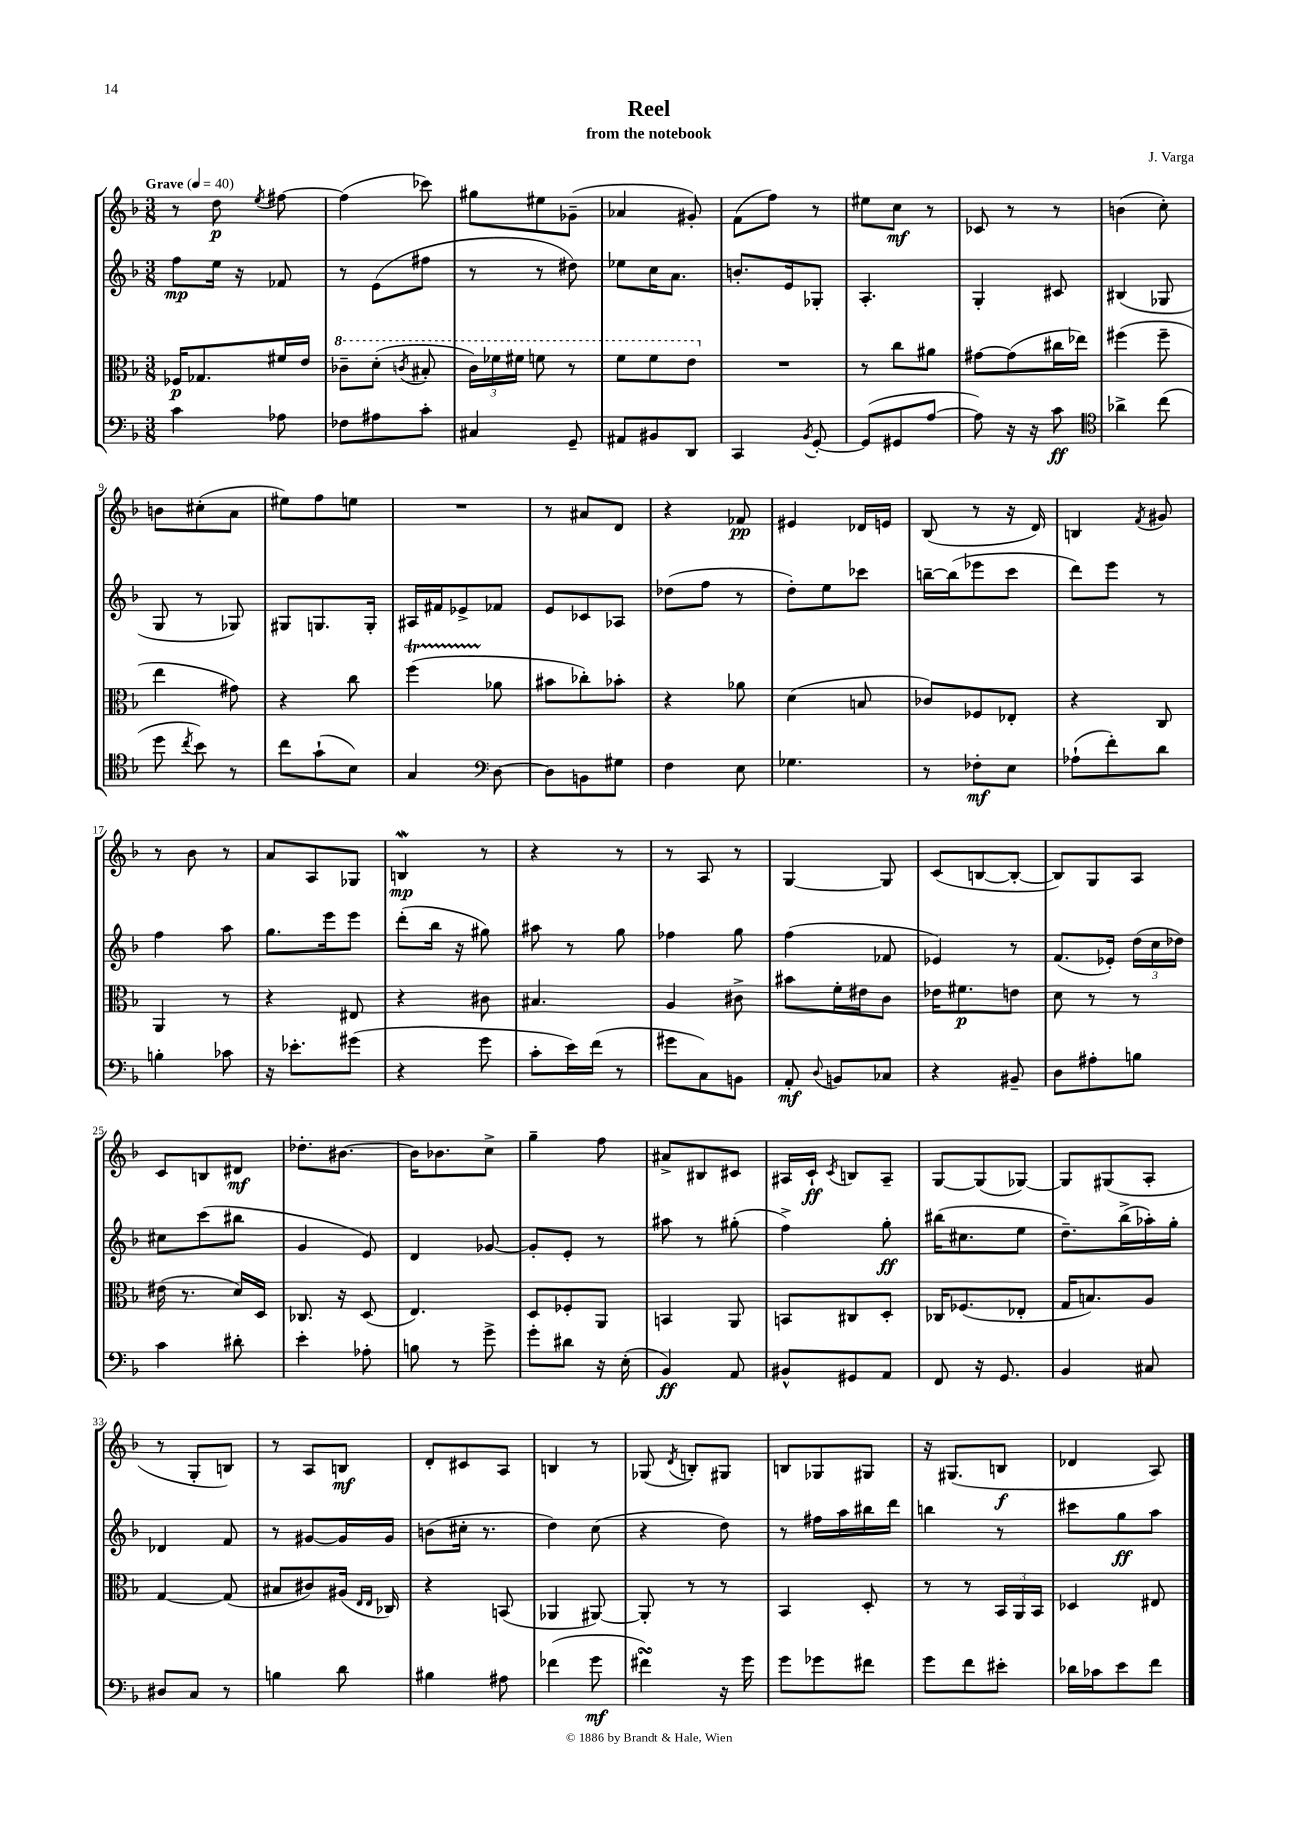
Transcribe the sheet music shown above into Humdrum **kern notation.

**kern	**dynam	**kern	**dynam	**kern	**dynam	**kern	**dynam
*part4	*part4	*part3	*part3	*part2	*part2	*part1	*part1
*staff4	*staff4	*staff3	*staff3	*staff2	*staff2	*staff1	*staff1
*clefF4	*	*clefC3	*	*clefG2	*	*clefG2	*
*k[b-]	*	*k[b-]	*	*k[b-]	*	*k[b-]	*
*M3/8	*	*M3/8	*	*M3/8	*	*M3/8	*
*MM40	*	*MM40	*	*MM40	*	*MM40	*
=1	=1	=1	=1	=1	=1	=1	=1
!	!	!	!	!	!	!LO:TX:a:B:t=Grave	!
4c\	.	16F-X/KL	p	8ff\L	mp	8r	.
.	.	8.G-X/	.	.	.	.	.
.	.	.	.	16ee\Jk	.	8dd\	p
.	.	.	.	16r	.	.	.
.	.	.	.	.	.	8qee/	.
8A-X\	.	16f#X/L	.	8f-X/	.	[8ff#X\	.
.	.	16e/JJ	.	.	.	.	.
=2	=2	=2	=2	=2	=2	=2	=2
*	*	*8va	*	*	*	*	*
8F-X\L	.	8cc-X~\L	.	8r	.	(4ff#\]	.
8A#X\	.	(8dd'\J	.	(8e\L	.	.	.
.	.	8qccn/	.	.	.	.	.
8c'\J	.	8b#X'/	.	8ff#X\J	.	8ccc-X\)	.
=3	=3	=3	=3	=3	=3	=3	=3
4C#X/	.	24cc\LL)	.	8r	.	8gg#X\L	.
.	.	24ff-X\	.	.	.	.	.
.	.	24ff#X\JJ	.	.	.	.	.
.	.	8ffn\	.	8r	.	8ee#X\	.
8GG~/	.	8r	.	8dd#X\)	.	(8g-X~\J	.
=4	=4	=4	=4	=4	=4	=4	=4
8AA#X/L	.	8ff\L	.	8ee-X\L	.	4a-X/	.
8BB#X/	.	8ff\	.	16cc\K	.	.	.
.	.	.	.	8.a\J	.	.	.
8DD/J	.	8ee\J	.	.	.	8g#X'/)	.
=5	=5	=5	=5	=5	=5	=5	=5
*	*	*X8va	*	*	*	*	*
4CC/	.	4.r	.	8.bn'/L	.	(8f\L	.
.	.	.	.	.	.	8ff\J)	.
.	.	.	.	16e/k	.	.	.
8qBB-/	.	.	.	.	.	.	.
[8GG'/	.	.	.	8G-X'/J	.	8r	.
=6	=6	=6	=6	=6	=6	=6	=6
(8GG/L]	.	8r	.	4.A'/	.	8ee#X\L	.
8GG#X/	.	8cc\L	.	.	.	8cc\J	mf
[8A/J	.	8a#X\J	.	.	.	8r	.
=7	=7	=7	=7	=7	=7	=7	=7
8A\])	.	[8g#X\L	.	4G'/	.	8c-X/	.
16r	.	(8g#\]	.	.	.	8r	.
16r	.	.	.	.	.	.	.
8c\	ff	16cc#X\L	.	8c#X/	.	8r	.
.	.	16ee-X\JJ)	.	.	.	.	.
=8	=8	=8	=8	=8	=8	=8	=8
*clefC4	*	*	*	*	*	*	*
4a-X^\	.	(4ff#X\	.	(4B#X/	.	(4bn\	.
(8cc\	.	8ff#~\	.	8G-X/	.	8cc'\)	.
!!LO:LB:g=z
=9	=9	=9	=9	=9	=9	=9	=9
8dd\	.	4ee\	.	8G/	.	8bn\L	.
8qcc/	.	.	.	.	.	.	.
8b-\)	.	.	.	8r	.	(8cc#X'\	.
8r	.	8g#X\)	.	8G-X/)	.	8a\J	.
=10	=10	=10	=10	=10	=10	=10	=10
8cc\L	.	4r	.	8G#X/L	.	8ee#X\L)	.
(8g`\	.	.	.	8.Gn/	.	8ff\	.
8B-\J)	.	8cc\	.	.	.	8een\J	.
.	.	.	.	16G'/Jk	.	.	.
=11	=11	=11	=11	=11	=11	=11	=11
4G/	.	(4ffT\	.	16A#X/LL	.	4.r	.
.	.	.	.	16f#X/J	.	.	.
.	.	.	.	8e-X^/	.	.	.
*clefF4	*	*	*	*	*	*	*
[8D\	.	8a-X\	.	8f-X/J	.	.	.
=12	=12	=12	=12	=12	=12	=12	=12
8D\L]	.	8b#X\L	.	8e/L	.	8r	.
8BBn\	.	8cc-X'\)	.	8c-X/	.	8a#X/L	.
8G#X\J	.	8b-X'\J	.	8A-X/J	.	8d/J	.
=13	=13	=13	=13	=13	=13	=13	=13
4F\	.	4r	.	(8dd-X\L	.	4r	.
.	.	.	.	8ff\J	.	.	.
8E\	.	8a-X\	.	8r	.	8f-X/	pp
=14	=14	=14	=14	=14	=14	=14	=14
4.G-X\	.	(4d\	.	8dd'\L)	.	4e#X/	.
.	.	.	.	8ee\	.	.	.
.	.	8Bn/	.	8ccc-X\J	.	16d-X/LL	.
.	.	.	.	.	.	16en/JJ	.
=15	=15	=15	=15	=15	=15	=15	=15
8r	.	8c-X/L)	.	[16bbn~\LL	.	(8B-/	.
.	.	.	.	(16bb\J]	.	.	.
8F-X'\L	mf	8F-X/	.	8eee-X\	.	8r	.
8E\J	.	8E-X'/J	.	8ccc\J	.	16r	.
.	.	.	.	.	.	16d/)	.
=16	=16	=16	=16	=16	=16	=16	=16
(8A-X`\L	.	4r	.	8ddd\L)	.	4Bn/	.
8f'\)	.	.	.	8eee\J	.	.	.
.	.	.	.	.	.	8qf/	.
8d\J	.	8C/	.	8r	.	8g#X/	.
!!LO:LB:g=z
=17	=17	=17	=17	=17	=17	=17	=17
4Bn'\	.	4AA/	.	4ff\	.	8r	.
.	.	.	.	.	.	8b-\	.
8c-X\	.	8r	.	8aa\	.	8r	.
=18	=18	=18	=18	=18	=18	=18	=18
16r	.	4r	.	8.gg\L	.	8a/L	.
8.e-X'\L	.	.	.	.	.	.	.
.	.	.	.	.	.	8A/	.
.	.	.	.	16eee\k	.	.	.
(8g#X\J	.	8E#X/	.	8eee\J	.	8G-X/J	.
=19	=19	=19	=19	=19	=19	=19	=19
4r	.	4r	.	(8ddd'\L	.	4BnW/	mp
.	.	.	.	16bb-\Jk	.	.	.
.	.	.	.	16r	.	.	.
8g\	.	8c#X\	.	8gg#X\)	.	8r	.
=20	=20	=20	=20	=20	=20	=20	=20
8c'\L	.	4.B#X/	.	8aa#X\	.	4r	.
16e\L)	.	.	.	8r	.	.	.
(16f\JJ	.	.	.	.	.	.	.
8r	.	.	.	8gg\	.	8r	.
=21	=21	=21	=21	=21	=21	=21	=21
8g#X\L	.	4A/	.	4ff-X\	.	8r	.
8C\)	.	.	.	.	.	8A/	.
8BBn\J	.	8c#X^\	.	8gg\	.	8r	.
=22	=22	=22	=22	=22	=22	=22	=22
8AA'/	mf	8b#X\L	.	(4ff\	.	[4G/	.
8qqD/	.	.	.	.	.	.	.
8BBn/L	.	16f'\L	.	.	.	.	.
.	.	16e#X\J	.	.	.	.	.
8C-X/J	.	8c\J	.	8f-X/	.	8G/]	.
=23	=23	=23	=23	=23	=23	=23	=23
4r	.	16e-X\KL	.	4e-X/)	.	(8c/L	.
.	.	8.f#X\	p	.	.	.	.
.	.	.	.	.	.	[8Bn/	.
8BB#X~/	.	8en\J	.	8r	.	8B'/J_	.
=24	=24	=24	=24	=24	=24	=24	=24
8D\L	.	8d\	.	(8.f/L	.	8B/L])	.
8A#X'\	.	8r	.	.	.	8G/	.
.	.	.	.	16e-X'/Jk)	.	.	.
8Bn\J	.	8r	.	(24dd\LL	.	8A/J	.
.	.	.	.	24cc\	.	.	.
.	.	.	.	24dd-X\JJ)	.	.	.
!!LO:LB:g=z
=25	=25	=25	=25	=25	=25	=25	=25
4c\	.	(16e#X\	.	8cc#X\L	.	8c/L	.
.	.	8.r	.	.	.	.	.
.	.	.	.	(8ccc\	.	8Bn/	.
8d#X'\	.	16d/LL)	.	8bb#X\J	.	8d#X/J	mf
.	.	16D/JJ	.	.	.	.	.
=26	=26	=26	=26	=26	=26	=26	=26
4e'\	.	8.C-X/	.	4g/	.	8.dd-X'\L	.
.	.	16r	.	.	.	[8.b#X\J	.
8A-X'\	.	(8D/	.	8e/)	.	.	.
=27	=27	=27	=27	=27	=27	=27	=27
8Bn\	.	4.E/)	.	4d/	.	16b#\KL]	.
.	.	.	.	.	.	8.b-X\	.
8r	.	.	.	.	.	.	.
8g^\	.	.	.	[8g-X/	.	8cc^\J	.
=28	=28	=28	=28	=28	=28	=28	=28
8g'\L	.	8D/L	.	8g-'/L]	.	4gg~\	.
8d#X\J	.	8F-X'/	.	8e'/J	.	.	.
16r	.	8AA/J	.	8r	.	8ff\	.
(16E'\	.	.	.	.	.	.	.
=29	=29	=29	=29	=29	=29	=29	=29
4BB-/)	ff	4BBn/	.	8aa#X\	.	8a#X^/L	.
.	.	.	.	8r	.	8B#X/	.
8AA/	.	8AA/	.	(8gg#X'\	.	8c#X/J	.
=30	=30	=30	=30	=30	=30	=30	=30
8BB#X^^/L	.	8BBn/L	.	4ff^\)	.	16A#X/LL	.
.	.	.	.	.	.	16c`/JJ	ff
.	.	.	.	.	.	8qc/	.
8GG#X/	.	8C#X/	.	.	.	8Bn/L	.
8AA/J	.	8D'/J	.	8gg'\	ff	8A#~/J	.
=31	=31	=31	=31	=31	=31	=31	=31
8FF/	.	16C-X/KL	.	(16bb#X\KL	.	[8G/L	.
.	.	(8.F-X/	.	8.cc#X\	.	.	.
16r	.	.	.	.	.	(8G/]	.
8.GG/	.	.	.	.	.	.	.
.	.	8E-X'/J	.	8ee\J	.	[8G-X/J)	.
=32	=32	=32	=32	=32	=32	=32	=32
4BB-/	.	16G/KL	.	8.dd~\L)	.	8G-/L]	.
.	.	8.Bn/)	.	.	.	.	.
.	.	.	.	.	.	(8G#X/	.
.	.	.	.	(16bb-^\L	.	.	.
8C#X/	.	8A/J	.	16aa-X'\)	.	8A'/J	.
.	.	.	.	16gg'\JJ	.	.	.
!!LO:LB:g=z
=33	=33	=33	=33	=33	=33	=33	=33
8D#X/L	.	[4G/	.	4d-X/	.	8r	.
8C/J	.	.	.	.	.	8G'/L	.
8r	.	(8G/]	.	8f/	.	8Bn/J)	.
=34	=34	=34	=34	=34	=34	=34	=34
4Bn\	.	8B#X/L	.	8r	.	8r	.
.	.	8c#X/)	.	[8g#X/L	.	8A/L	.
8d\	.	(16A#X/Jk	.	16g#/L]	.	8Bn/J	mf
.	.	16qqE/LL	.	.	.	.	.
.	.	16qqE/JJ	.	.	.	.	.
.	.	16C-X/)	.	16g#/JJ	.	.	.
=35	=35	=35	=35	=35	=35	=35	=35
4B#X\	.	4r	.	(8bn\L	.	8d'/L	.
.	.	.	.	16cc#X'\Jk	.	8c#X/	.
.	.	.	.	8.r	.	.	.
8A#X\	.	(8BBn/	.	.	.	8A/J	.
=36	=36	=36	=36	=36	=36	=36	=36
(4f-X\	.	4AA-X/	.	4dd\)	.	4Bn/	.
8g\	mf	[8AA#X/)	.	(8cc\	.	8r	.
=37	=37	=37	=37	=37	=37	=37	=37
4f#XsSsS\)	.	8AA#'/]	.	4r	.	(8G-X/	.
.	.	.	.	.	.	8qd/	.
.	.	8r	.	.	.	8Bn'/L)	.
16r	.	8r	.	8dd\)	.	8G#X/J	.
16g\	.	.	.	.	.	.	.
=38	=38	=38	=38	=38	=38	=38	=38
8g\L	.	4BB-/	.	8r	.	8Bn/L	.
8g-X\	.	.	.	16ff#X\LL	.	8G-X/	.
.	.	.	.	16aa\	.	.	.
8f#X\J	.	8D'/	.	16bb#X\	.	8G#X/J	.
.	.	.	.	16ddd\JJ	.	.	.
=39	=39	=39	=39	=39	=39	=39	=39
8g\L	.	8r	.	4bbn\	.	16r	.
.	.	.	.	.	.	(8.G#X/L	.
8f\	.	8r	.	.	.	.	.
8e#X'\J	.	24BB-/LL	.	8r	.	8Bn/J	f
.	.	24AA/	.	.	.	.	.
.	.	24BB-/JJ	.	.	.	.	.
=40	=40	=40	=40	=40	=40	=40	=40
16d-X\LL	.	4D-X/	.	8ccc#X\L	.	4d-X/	.
16c-X\J	.	.	.	.	.	.	.
8e\	.	.	.	8gg\	ff	.	.
8f\J	.	8E#X/	.	8aa\J	.	8A/)	.
==	==	==	==	==	==	==	==
*-	*-	*-	*-	*-	*-	*-	*-
